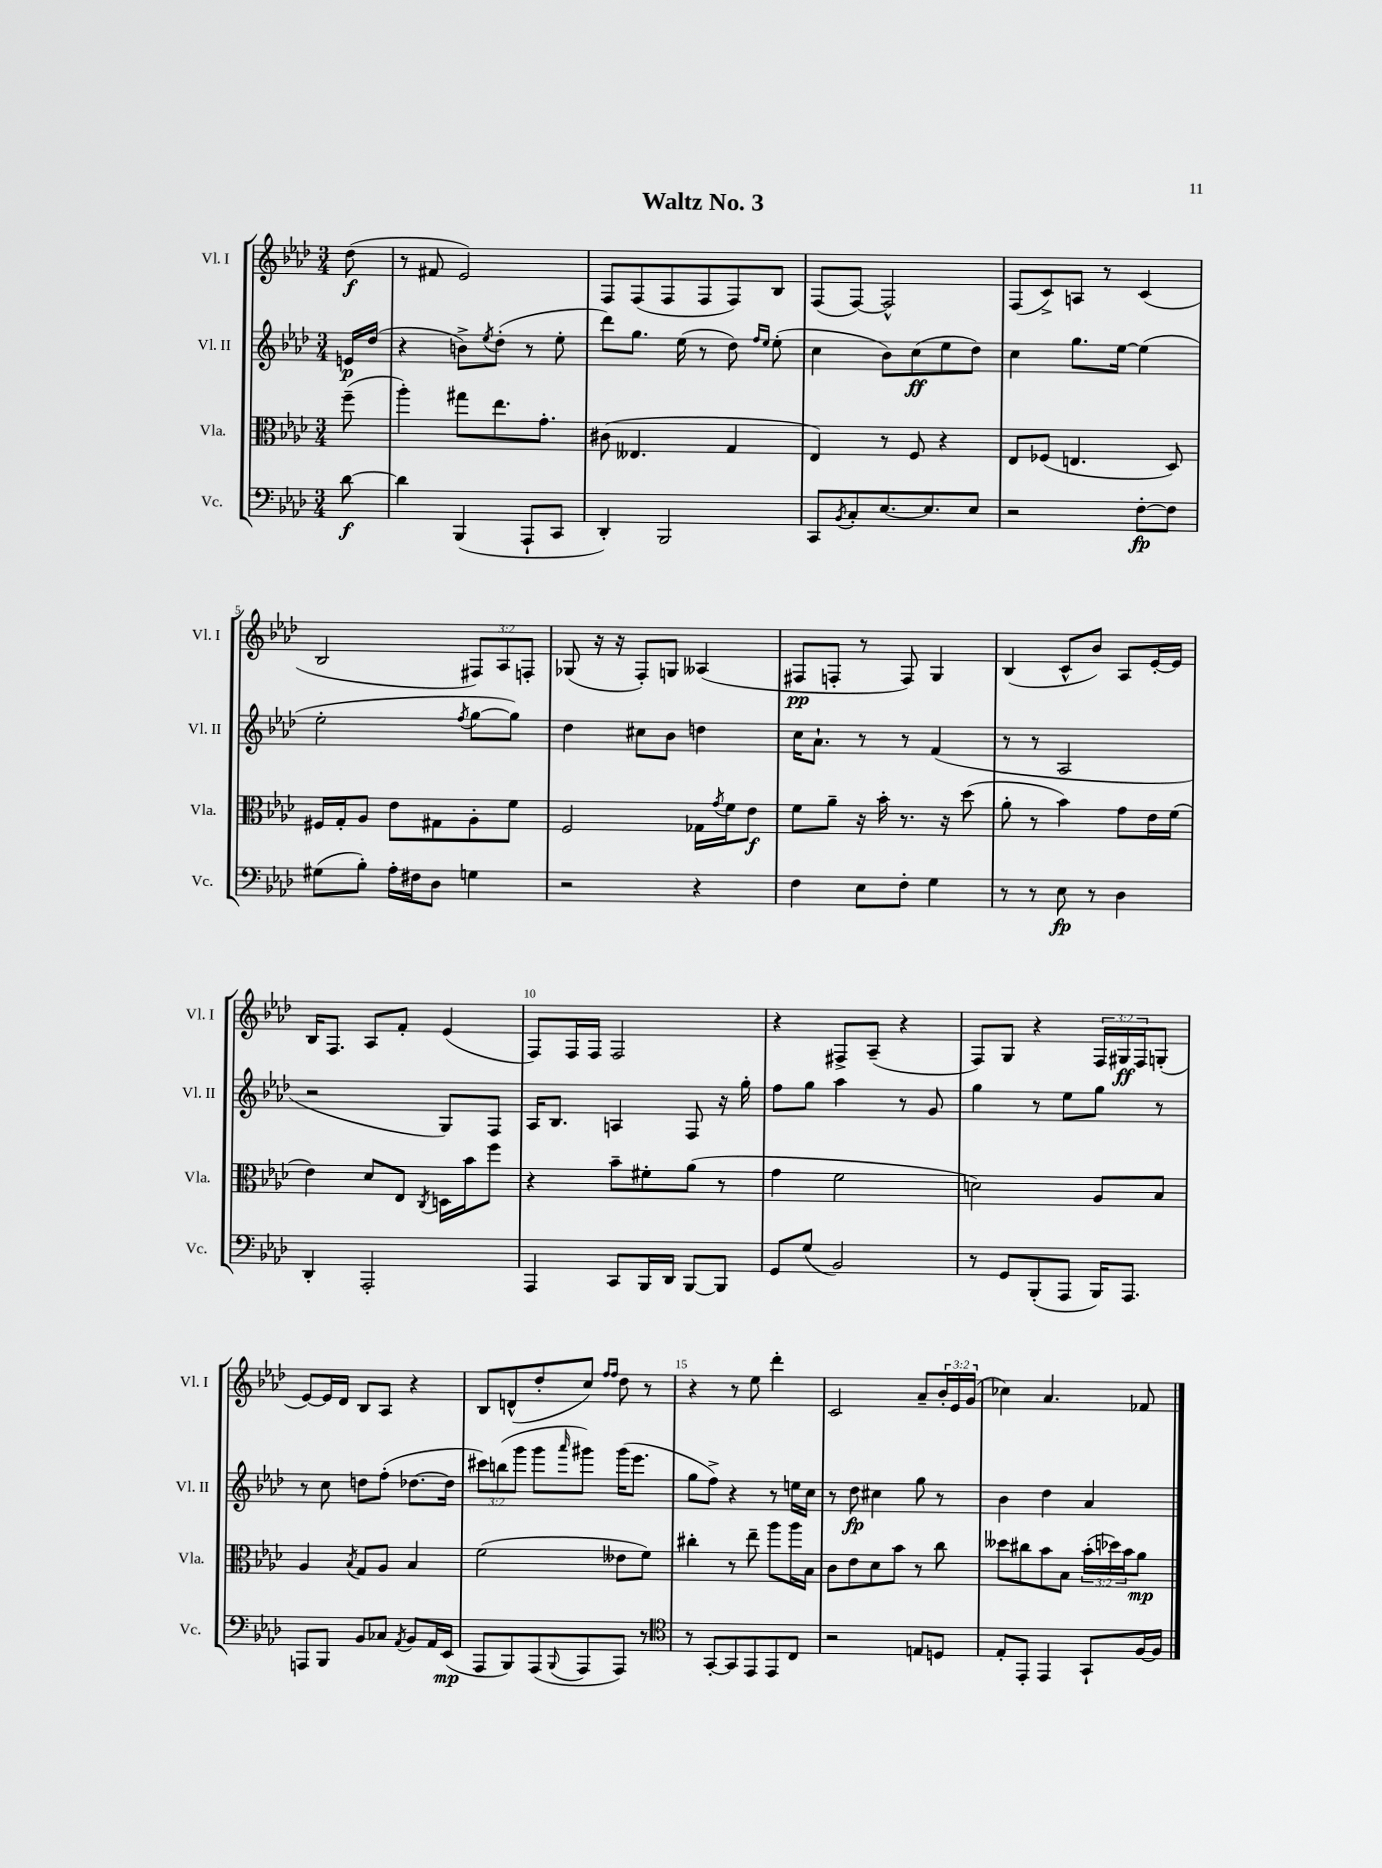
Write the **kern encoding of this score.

**kern	**kern	**kern	**kern
*staff4	*staff3	*staff2	*staff1
*clefF4	*clefC3	*clefG2	*clefG2
*k[b-e-a-d-]	*k[b-e-a-d-]	*k[b-e-a-d-]	*k[b-e-a-d-]
*M3/4	*M3/4	*M3/4	*M3/4
[8d-\	(8ff~\	16e/LL	(8dd-\
.	.	(16dd-/JJ	.
=	=	=	=
4d-\]	4aa-'\)	4r	8r
.	.	.	8f#/
(4BBB-/	8gg#\L	8b^\L)	2e-/)
.	.	8qee-/	.
.	8.ee-\	(8dd-'\J	.
8AAA-`/L	.	8r	.
.	8.g'\J	.	.
8CC/J	.	8ee-'\	.
=	=	=	=
4DD-'/)	(8c#\	8ddd-\L)	8F/L
.	4.E--/	8.gg\J	(8F/
2BBB-/	.	.	8F/
.	.	(16ee-\	.
.	.	8r	8F/
.	4G/	8dd-\)	8F/)
.	.	16qqff/LL	.
.	.	16qqee-/JJ	.
.	.	(8ee-'\	8B-/J
=	=	=	=
8CC/L	4E-/)	4cc\	(8F/L
8qBB-/	.	.	.
8C'/	.	.	[8F/J)
[8.E-/	8r	8b-\L)	2F^^/]
.	8F/	(8cc\	.
8.E-/]	.	.	.
.	4r	8ee-\	.
8E-/J	.	8dd-\J)	.
=	=	=	=
2r	8E-/L	4cc\	(8F/L
.	(8F-/J	.	8c^/)
.	4.E/	8.gg\L	8A/J
.	.	.	8r
.	.	[16ee-\Jk	.
[8F'\L	.	(4ee-\]	(4c/
8F\]J	8D-/)	.	.
=	=	=	=
(8G#\L	16F#/LL	2ee-'\	2B-/
.	16G'/J	.	.
8B-'\J)	8A-/J	.	.
16A-'\LL	8e-\L	.	.
16F#\J	.	.	.
8D-\J	8G#\	.	.
.	.	8qff/	.
4G\	8A-'\	[8gg\L	12F#/L)
.	.	.	12A-/
.	8f\J	8gg\]J)	.
.	.	.	12F'/J
=	=	=	=
2r	2F/	4dd-\	(8G-/
.	.	.	16r
.	.	.	16r
.	.	8cc#\L	8F'/L)
.	.	8b-\J	8G/J
4r	16G-\LL	4dd\	(4A--/
.	8qg/	.	.
.	16f\J	.	.
.	8e-\J	.	.
=	=	=	=
4F\	8f\L	16cc\LK	8F#/L
.	.	8.a-`\J	.
.	8a-~\J	.	8F'/J
8E-\L	16r	8r	8r
.	16b-'\	.	.
8F'\J	8.r	8r	8F/)
4G\	.	(4f/	4G/
.	16r	.	.
.	(8dd-\	.	.
=	=	=	=
8r	8a-'\	8r	(4B-/
8r	8r	8r	.
8E-\	4b-\)	2A-/	8c^^/L
8r	.	.	8b-/J)
4D-\	8g\L	.	8A-/L
.	16e-\L	.	[16e-'/L
.	(16f\JJ	.	16e-/]JJ
=	=	=	=
4DD-'/	4e-\)	2r	16B-/LK
.	.	.	8.F/J
2AAA-'/	8d-/L	.	8A-/L
.	8E-/J	.	8f'/J
.	8qC/	.	.
.	16D\LL	8G/L)	(4e-/
.	16b-\J	.	.
.	8ff\J	8F/J	.
=	=	=	=
4AAA-/	4r	16A-/LK	8F/L)
.	.	8.B-/J	.
.	.	.	16F/L
.	.	.	16F/JJ
8CC/L	8b-~\L	4A/	2F/
16BBB-/L	8f#'\	.	.
16DD-/JJ	.	.	.
[8BBB-/L	(8a-\J	8F/	.
8BBB-/]J	8r	16r	.
.	.	16gg'\	.
=	=	=	=
8GG/L	4g\	8ff\L	4r
(8G/J	.	8gg\J	.
2BB-/)	2f\	4aa-\	8F#^/L
.	.	.	(8A-~/J
.	.	8r	4r
.	.	8g/	.
=	=	=	=
8r	2d\)	4gg\	8F/L)
8GG/L	.	.	8G/J
(8BBB-'/	.	8r	4r
8AAA-/J	.	8ee-\L	.
16BBB-/LK)	8A-/L	8gg\J	24F/LL
.	.	.	24G#/
8.AAA-/J	.	.	.
.	.	.	24F/J
.	8B-/J	8r	(8G'/J
=	=	=	=
8AAA/L	4A-/	8r	[8e-/L)
8BBB-/J	.	8cc\	16e-/]L
.	.	.	16d-/JJ
.	8qB-/	.	.
8BB-/L	8G/L	8dd\L	8B-/L
8C-/J	8A-/J	(8ff'\J	8A-/J
8qAA-/	.	.	.
8BB-/L	4B-/	[8.dd-\L	4r
16AA-/L	.	.	.
(16EE-/JJ	.	16dd-\]Jk	.
=	=	=	=
8AAA-/L	(2f\	12ccc#\L)	8B-/L
.	.	(12bb\	.
8BBB-/)	.	.	(8d^^/
.	.	12ggg\J	.
(8AAA-/	.	8ggg\L	8dd-'/
8qqBBB-/	.	16qqaaa-/	.
8AAA-/	.	8ggg#\J)	8cc/J)
.	.	.	16qqff/LL
.	.	.	16qqff/JJ
8AAA-/J)	8e--\L	(16ggg#\LK	8dd-\
.	.	8.eee-\J	.
8r	8f\J)	.	8r
=	=	=	=
*clefC4	*	*	*
8r	4cc#'\	8gg\L	4r
[8GG'/L	.	8ff^\J)	.
8GG/]	8r	4r	8r
8EE-/	8ee-~\	.	8ee-\
8EE-/	8aa-\L	8r	4ddd-'\
8C/J	16aa-\L	16ee\LL	.
.	16B-\JJ	16cc\JJ	.
=	=	=	=
2r	8c\L	8r	2c/
.	8e-\	8dd-\	.
.	8d-\	4cc#\	.
.	8b-\J	.	.
8E/L	8r	8gg\	8a-~/L
8D/J	8cc\	8r	24b-'/L
.	.	.	24e-/
.	.	.	(24g/JJ
=	=	=	=
8E-'/L	8dd--\L	4b-\	4cc-\)
8EE-'/J	8cc#\	.	.
4EE-/	8b-\	4dd-\	4.a-/
.	8B-\J	.	.
8GG`/L	(24b-'\LL	4a-/	.
.	24dd-\)	.	.
.	24b-\J	.	.
[16F/L	8a-\J	.	8f-/
16F/]JJ	.	.	.
==	==	==	==
*-	*-	*-	*-
